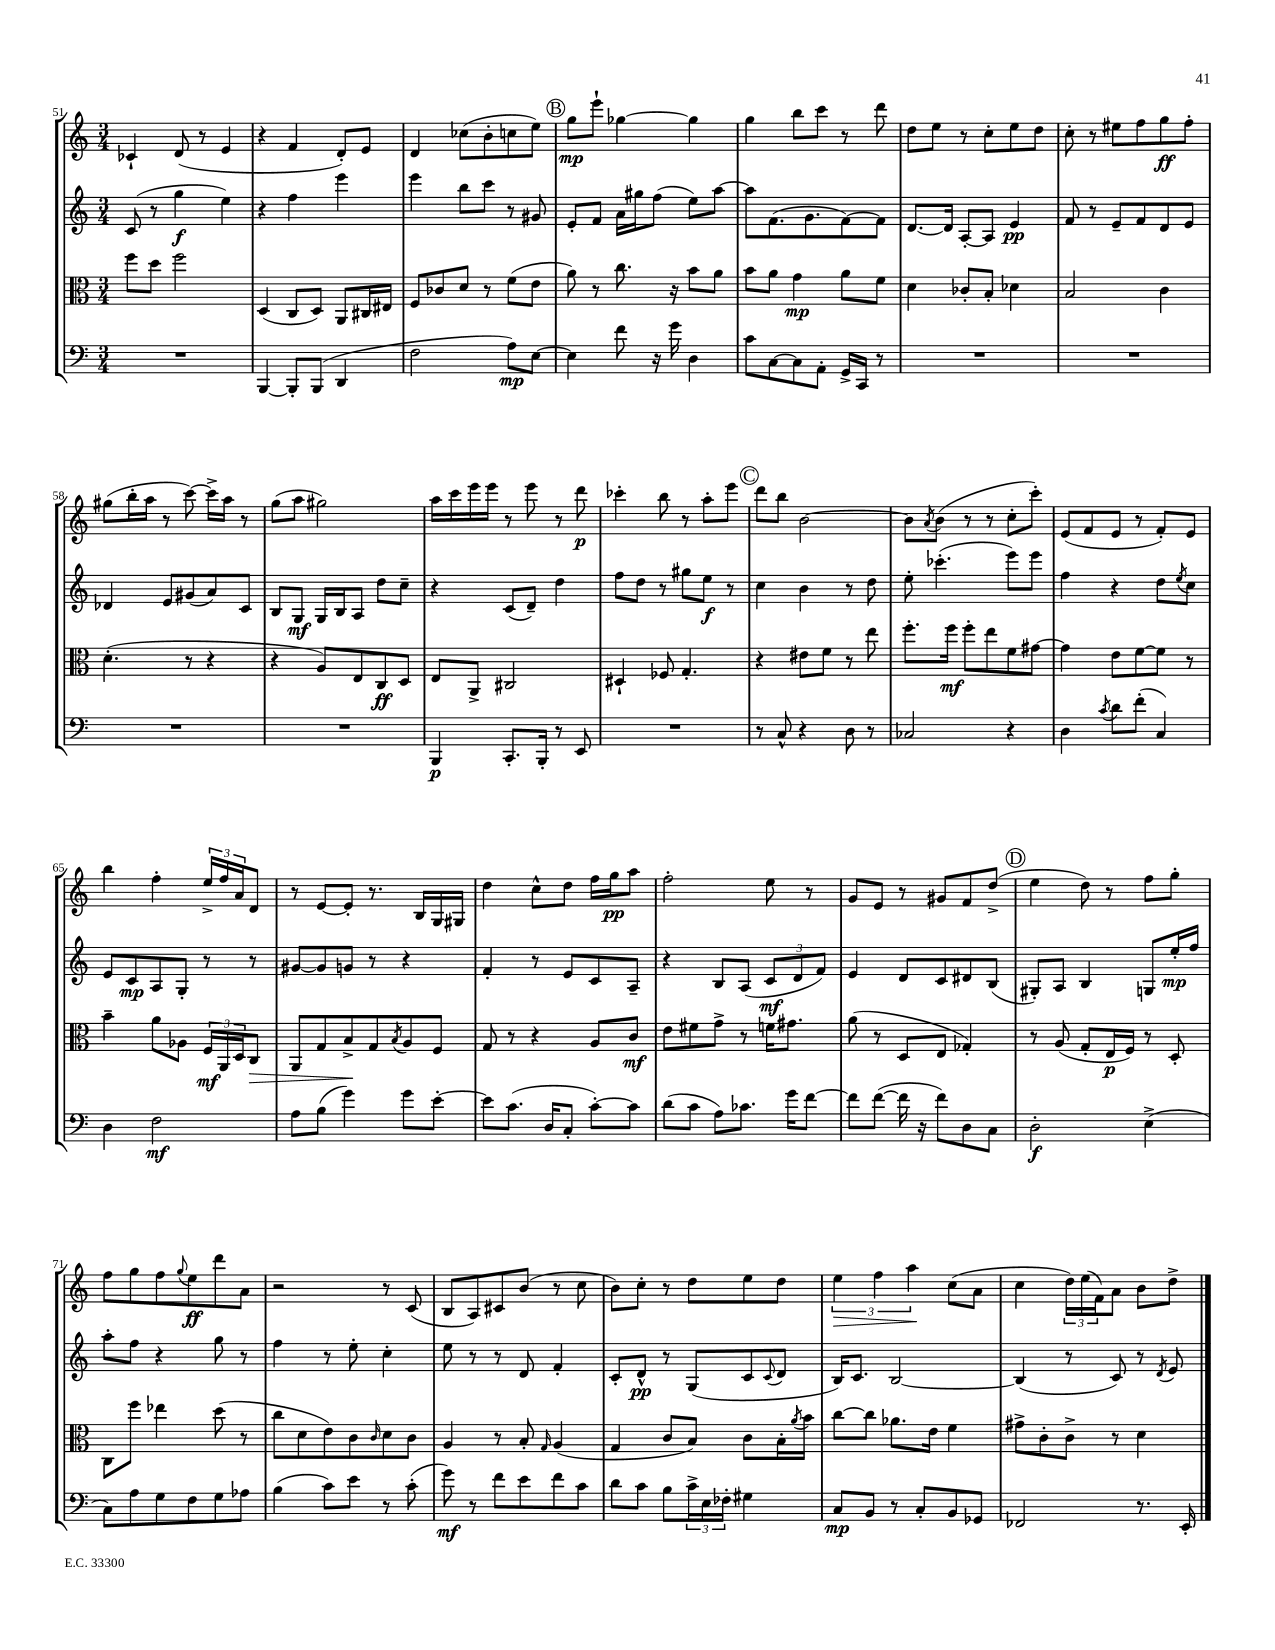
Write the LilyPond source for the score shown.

<<
\new StaffGroup <<
\new Staff = "s0" {
    \clef treble \key c \major \numericTimeSignature \time 3/4
    ces'4-! d'8( r8 e'4 |
    r4 f'4 d'8-.) e'8 |
    d'4 ces''8( b'8-. c''8 e''8) |
    \mark \markup { \circle "B" } g''8\mp e'''8-! ges''4~ ges''4 |
    g''4 b''8 c'''8 r8 d'''8 |
    d''8 e''8 r8 c''8-. e''8 d''8 |
    c''8-. r8 eis''8 f''8 g''8\ff f''8-. |
    gis''8( b''16-. a''16 r8 c'''8~) c'''16-> a''16 r8 |
    g''8( a''8 gis''2) |
    a''16 c'''16 e'''16 e'''16 r8 e'''8 r8 d'''8\p |
    ces'''4-. b''8 r8 a''8-. e'''8 |
    \mark \markup { \circle "C" } d'''8 b''8 b'2~ |
    b'8 \acciaccatura { a'8 } b'8( r8 r8 c''8-. c'''8-.) |
    e'8( f'8 e'8 r8 f'8-.) e'8 |
    b''4 f''4-. \tuplet 3/2 { e''16-> f''16 a'16 } d'8 |
    r8 e'8~ e'8-. r8. b16 g16 gis16 |
    d''4 c''8-^ d''8 f''16 g''16\pp a''8 |
    f''2-. e''8 r8 |
    g'8 e'8 r8 gis'8 f'8 d''8->( |
    \mark \markup { \circle "D" } e''4 d''8) r8 f''8 g''8-. |
    f''8 g''8 f''8 \appoggiatura { g''8 } e''8\ff d'''8 a'8 |
    r2 r8 c'8( |
    b8 a8) cis'8 b'8( r8 c''8 |
    b'8) c''8-. r8 d''8 e''8 d''8 |
    \tuplet 3/2 { e''4\> f''4 a''4\! } c''8( a'8 |
    c''4 \tuplet 3/2 { d''16) e''16( f'16) } a'8 b'8 d''8-> \bar "|." |
}
\new Staff = "s1" {
    \clef treble \key c \major \numericTimeSignature \time 3/4
    c'8( r8 g''4\f e''4) |
    r4 f''4 e'''4 |
    e'''4 b''8 c'''8 r8 gis'8 |
    \mark \markup { \circle "B" } e'8-. f'8 a'16 gis''16 f''8( e''8) a''8~ |
    a''8 f'8.( g'8. f'8~) f'8 |
    d'8.~ d'16 a8~-. a8 e'4\pp |
    f'8 r8 e'8-- f'8 d'8 e'8 |
    des'4 e'8 gis'8( a'8) c'8 |
    b8 g8\mf g16 b16 a8 d''8 c''8-- |
    r4 c'8( d'8--) d''4 |
    f''8 d''8 r8 gis''8 e''8\f r8 |
    \mark \markup { \circle "C" } c''4 b'4 r8 d''8 |
    e''8-. ces'''4.-.( e'''8) e'''8 |
    f''4 r4 d''8 \acciaccatura { e''8 } c''8 |
    e'8 c'8\mp a8 g8-. r8 r8 |
    gis'8~ gis'8 g'8 r8 r4 |
    f'4-. r8 e'8 c'8 a8-- |
    r4 b8 a8( \tuplet 3/2 { c'8\mf d'8 f'8) } |
    e'4 d'8 c'8 dis'8 b8( |
    \mark \markup { \circle "D" } gis8-.) a8 b4 g8 e''16-.\mp f''16 |
    a''8-. f''8 r4 g''8 r8 |
    f''4 r8 e''8-. c''4-. |
    e''8 r8 r8 d'8 f'4-. |
    c'8-. d'8-^\pp r8 g8( c'8 \appoggiatura { c'8 } d'8 |
    b16) c'8. b2~ |
    b4( r8 c'8) r8 \acciaccatura { d'8 } e'8 \bar "|." |
}
\new Staff = "s2" {
    \clef alto \key c \major \numericTimeSignature \time 3/4
    f''8 d''8 f''2 |
    d4( c8 d8) a,8 cis16 eis16 |
    f8 ces'8 d'8 r8 f'8( e'8 |
    \mark \markup { \circle "B" } a'8) r8 c''8. r16 b'8 a'8 |
    b'8 a'8 g'4\mp a'8 f'8 |
    d'4 ces'8-. b8-. des'4 |
    b2 c'4 |
    d'4.-.( r8 r4 |
    r4 a8) e8 c8\ff d8 |
    e8 a,8-> cis2 |
    dis4-! fes8 g4.-. |
    \mark \markup { \circle "C" } r4 eis'8 f'8 r8 e''8 |
    f''8.-. f''16\mf f''8-. e''8 f'8 gis'8~ |
    gis'4 e'8 f'8~ f'8 r8 |
    b'4-- a'8 aes8 \tuplet 3/2 { f16\mf a,16 d16 } c8\> |
    a,8 g8 b8->\! g8 \acciaccatura { b8 } a8 f8 |
    g8 r8 r4 a8 c'8\mf |
    e'8 fis'8 g'8-> r8 f'16 gis'8. |
    a'8( r8 d8 e8 ges4-.) |
    \mark \markup { \circle "D" } r8 a8( g8-. e16\p f16) r8 d8-. |
    c8 f''8 ees''4 d''8( r8 |
    c''8 d'8 e'8) c'8 \grace { c'16 } d'8 c'8 |
    a4 r8 b8-. \grace { g16 } a4( |
    g4 c'8 b8) c'8 b16-. \acciaccatura { a'8 } b'16 |
    c''8~ c''8 aes'8. e'16 f'4 |
    gis'8-> c'8-. c'8-> r8 d'4 \bar "|." |
}
\new Staff = "s3" {
    \clef bass \key c \major \numericTimeSignature \time 3/4
    R2. |
    b,,4~ b,,8-. b,,8( d,4 |
    f2 a8\mp) e8~ |
    \mark \markup { \circle "B" } e4 f'8 r16 g'16 d4 |
    c'8 c8~ c8 a,8-. g,16-> c,16 r8 |
    R2. |
    R2. |
    R2. |
    R2. |
    b,,4\p c,8.-. b,,16-. r8 e,8 |
    R2. |
    \mark \markup { \circle "C" } r8 c8-^ r4 d8 r8 |
    ces2 r4 |
    d4 \acciaccatura { c'8 } d'8 f'8-.( c4) |
    d4 f2\mf |
    a8 b8( g'4) g'8 e'8~-. |
    e'8 c'8.( d16 c8-. c'8~-.) c'8 |
    d'8( c'8 a8) ces'8. g'16 f'8~ |
    f'8 f'8~( f'16 r16 f'8) d8 c8 |
    \mark \markup { \circle "D" } d2-.\f e4->( |
    c8) a8 g8 f8 g8 aes8 |
    b4( c'8) e'8 r8 c'8-.( |
    g'8\mf) r8 f'8 e'8 f'8 c'8 |
    d'8 c'8 b8 \tuplet 3/2 { c'16-> e16 fes16-. } gis4 |
    c8\mp b,8 r8 c8-. b,8 ges,8 |
    fes,2 r8. e,16-. \bar "|." |
}
>>
>>
\layout { \context { \Score currentBarNumber = #51 } }
